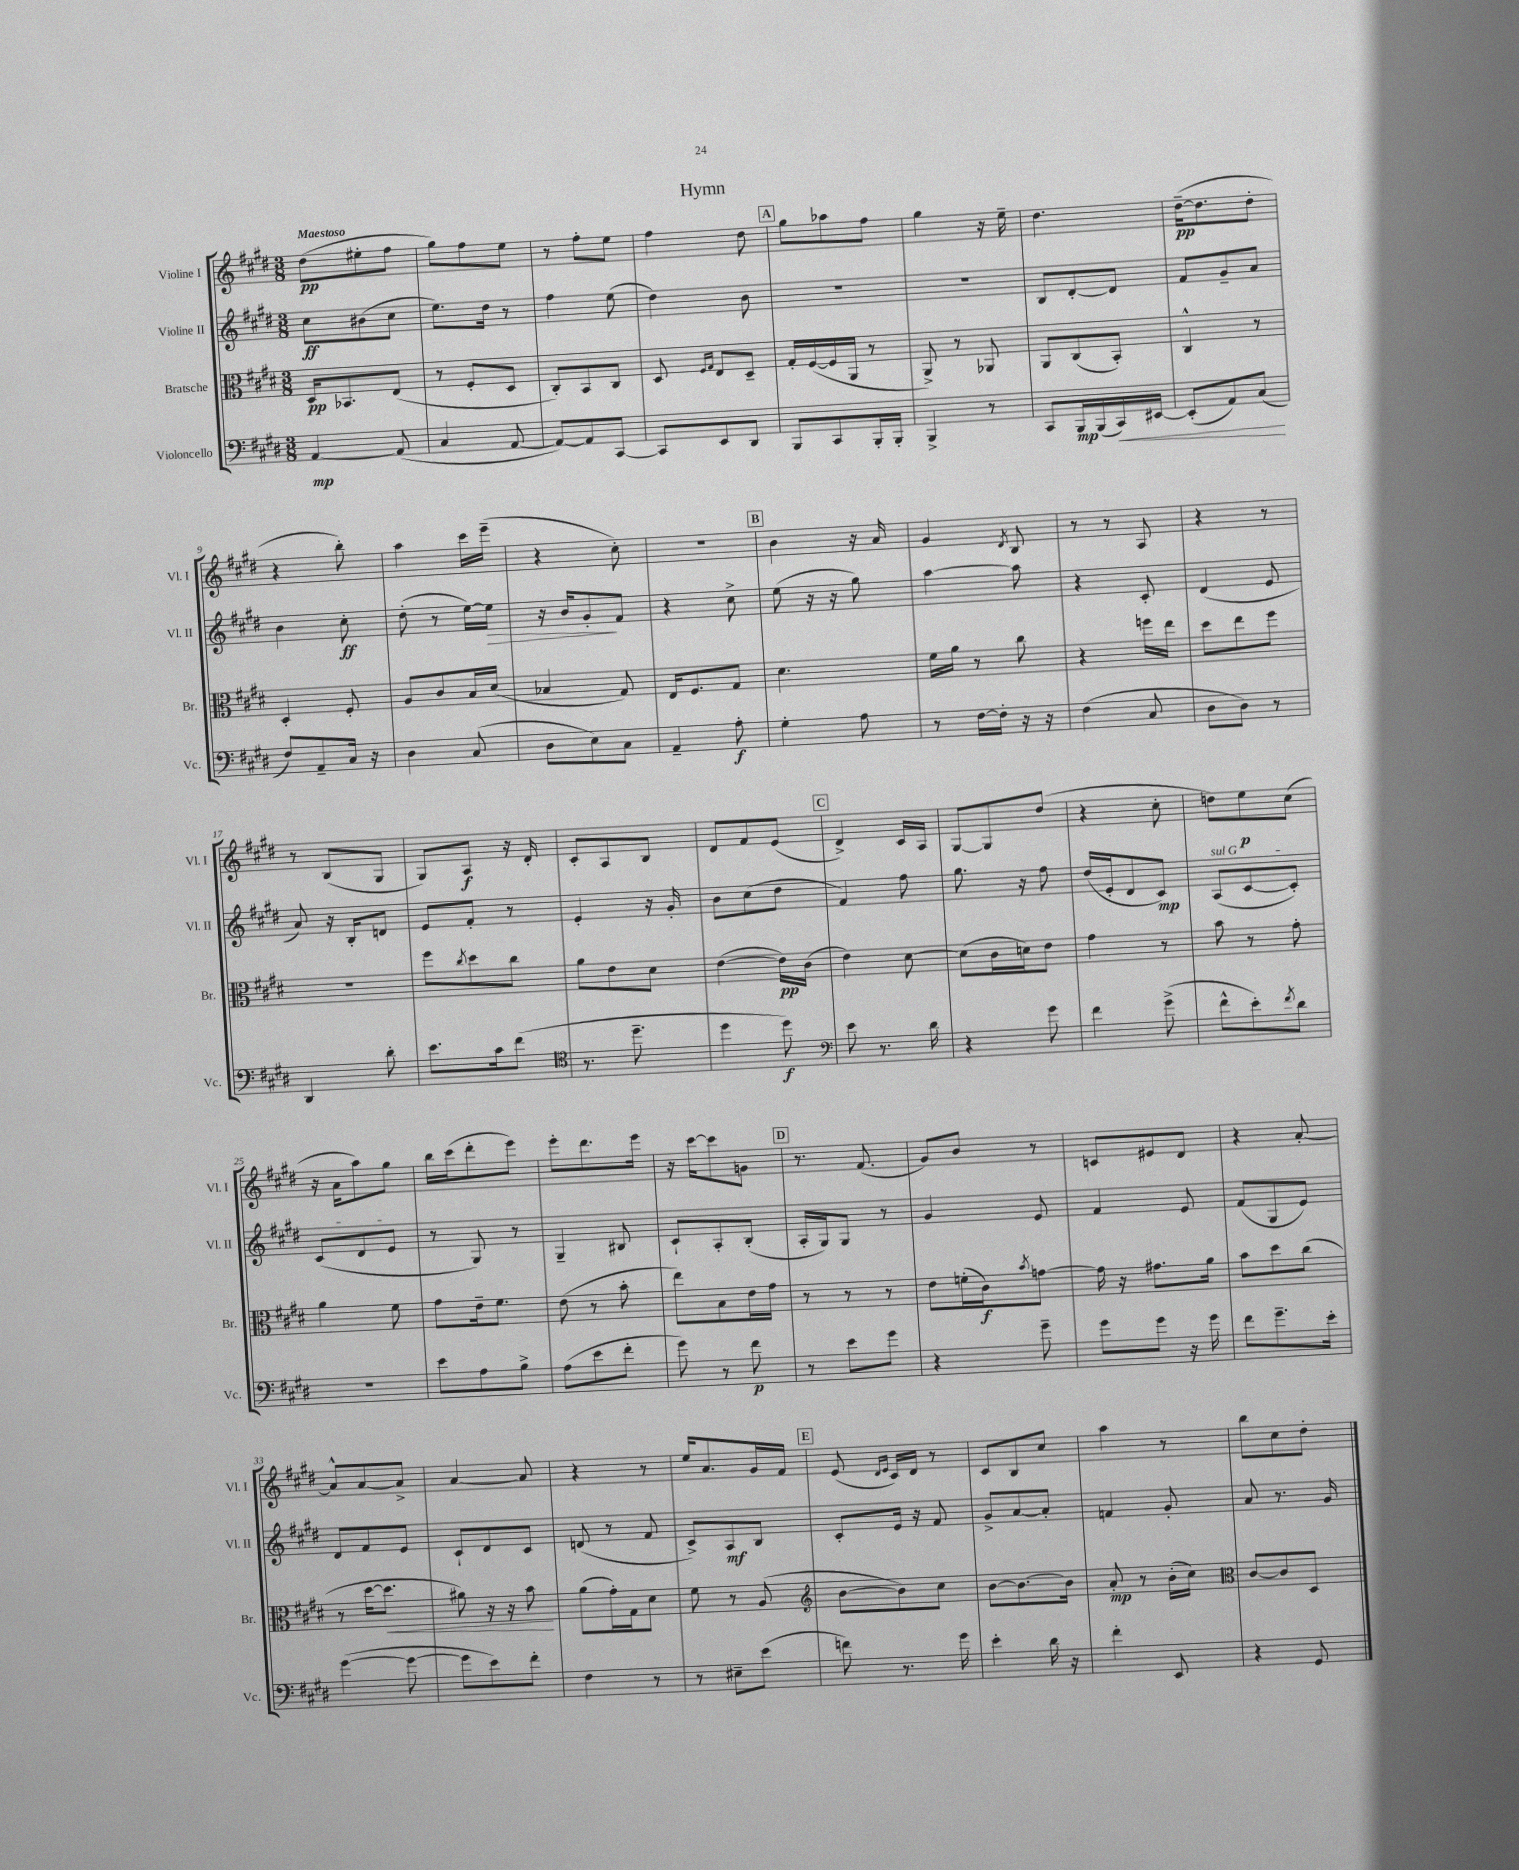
\header { title = "Hymn" }
<<
\new StaffGroup <<
\new Staff = "s0" \with { instrumentName = "Violine I" shortInstrumentName = "Vl. I" } {
    \clef treble \key e \major \numericTimeSignature \time 3/8 \tempo "Maestoso"
    dis''8\pp( eis''8-. fis''8 |
    gis''8) fis''8 e''8 |
    r8 fis''8-. e''8 |
    fis''4 dis''8 |
    \mark \markup { \box "A" } gis''8 aes''8 fis''8 |
    gis''4 r16 e''16-- |
    dis''4. |
    dis''16~--\pp( dis''8. dis''8-. |
    r4 b''8-.) |
    a''4 cis'''16 e'''16--( |
    r4 cis''8-.) |
    R4. |
    \mark \markup { \box "B" } b'4 r16 a'16 |
    gis'4 \acciaccatura { dis'8 } b8 |
    r8 r8 a8 |
    r4 r8 |
    r8 b8( gis8 |
    gis8) a8\f r16 dis'16-. |
    cis'8-. a8 b8 |
    dis'8 fis'8 e'8( |
    \mark \markup { \box "C" } dis'4->) cis'16 a16 |
    gis8~ gis8 dis''8( |
    r4 cis''8-. |
    d''8) e''8\p cis''8( |
    r16 a'16 a''8) gis''8 |
    b''16 cis'''16( dis'''8-. e'''8) |
    e'''8-. dis'''8. e'''16 |
    r16 cis'''16~ cis'''8 g'8 |
    \mark \markup { \box "D" } r8. fis'8.( |
    gis'8) b'8 r8 |
    c'8 eis'8 dis'8 |
    r4 a'8~-. |
    a'8-^ a'8~ a'8-> |
    a'4~ a'8 |
    r4 r8 |
    e''16 a'8. gis'16 fis'16 |
    \mark \markup { \box "E" } e'8( \grace { dis'16 e'16 } cis'16) dis'16 r8 |
    cis'8 b8 cis''8 |
    a''4 r8 |
    b''8 cis''8 dis''8-. \bar "|." |
}
\new Staff = "s1" \with { instrumentName = "Violine II" shortInstrumentName = "Vl. II" } {
    \clef treble \key e \major \numericTimeSignature \time 3/8
    cis''8\ff bis'8( cis''8 |
    e''8.) dis''16 r8 |
    fis''4 e''8( |
    dis''4) b'8 |
    \mark \markup { \box "A" } R4. |
    R4. |
    b8 dis'8~-. dis'8 |
    fis'8 gis'8-- a'8 |
    b'4 cis''8-.\ff |
    dis''8-.( r8 e''16~) e''16\> |
    r16 b'16 gis'8-.\! fis'8 |
    r4 cis''8-> |
    \mark \markup { \box "B" } e''8( r16 r16 gis''8) |
    a''4~ a''8 |
    r4 cis'8-. |
    dis'4( e'8 |
    a'8) r16 b16-. d'8 |
    e'8 fis'8-. r8 |
    e'4-. r16 gis'16-. |
    b'8 cis''8( dis''8 |
    \mark \markup { \box "C" } fis'4) fis''8 |
    gis''8. r16 fis''8 |
    dis''16( e'16-. dis'8 cis'8\mp) |
    \once \override TextSpanner.bound-details.left.text = \markup { \italic "sul G" } a8\startTextSpan( cis'8~ cis'8-.) |
    cis'8( dis'8 e'8\stopTextSpan |
    r8 gis8) r8 |
    gis4-- bis8 |
    cis'8-! a8-. b8-.( |
    \mark \markup { \box "D" } a16-. gis16) gis8 r8 |
    gis'4 e'8 |
    fis'4 e'8 |
    fis'8( gis8 e'8) |
    dis'8 fis'8 e'8 |
    cis'8-! dis'8 cis'8 |
    d'8( r8 fis'8 |
    cis'8->) a8\mf b8 |
    \mark \markup { \box "E" } cis'8-. e'16 r16 fis'8 |
    gis'8-> a'8~ a'8-. |
    f'4 gis'8-. |
    a'8 r8. gis'16 \bar "|." |
}
\new Staff = "s2" \with { instrumentName = "Bratsche" shortInstrumentName = "Br." } {
    \clef alto \key e \major \numericTimeSignature \time 3/8
    dis16\pp bes,8. e8( |
    r8 fis8-. dis8 |
    cis8-.) b,8 cis8 |
    dis8 \grace { fis16 gis16 } e8 dis8-- |
    \mark \markup { \box "A" } gis16-. fis16~( fis16 a,16 r8 |
    a,8->) r8 aes,8 |
    a,8 cis8( b,8-.) |
    cis4-^ r8 |
    dis4-. fis8-. |
    a8 cis'8 b16 dis'16( |
    bes4 gis8) |
    e16 fis8. gis8 |
    \mark \markup { \box "B" } dis'4. |
    fis'16 a'16 r8 cis''8 |
    r4 f''16 e''16 |
    dis''8 e''8 fis''8 |
    R4. |
    fis''8 \acciaccatura { cis''8 } dis''8 cis''8 |
    a'8 e'8 dis'8 |
    e'4~( e'16\pp) cis'16( |
    \mark \markup { \box "C" } e'4) dis'8~ |
    dis'8( cis'16 d'16) e'8 |
    gis'4 r8 |
    b'8 r8 gis'8-. |
    a'4 fis'8 |
    gis'8 e'16-- fis'8. |
    e'8( r8 b'8-. |
    e''8) b8 e'16 gis'16 |
    \mark \markup { \box "D" } r8 r8 r8 |
    e'8 f'16-.( cis'16\f) \acciaccatura { b'8 } g'8~ |
    g'16 r16 gis'8. a'16 |
    b'8 dis''8 cis''8( |
    r8 dis''16~ dis''8.\< |
    ais'8) r16 r16 b'8\! |
    a'8( gis'16-.) gis16 dis'8 |
    fis'8 r8 a8( |
    \mark \markup { \box "E" } \clef treble b'8~ b'8) cis''8 |
    b'8~ b'8.~ b'16 |
    a'8-.\mp r8 b'16-.( cis''16) |
    \clef alto cis'8~ cis'8 dis8 \bar "|." |
}
\new Staff = "s3" \with { instrumentName = "Violoncello" shortInstrumentName = "Vc." } {
    \clef bass \key e \major \numericTimeSignature \time 3/8
    a,4~\mp a,8( |
    cis4 a,8~ |
    a,8~) a,8 cis,8~ |
    cis,8 e,8 dis,8 |
    \mark \markup { \box "A" } b,,8 cis,8 b,,16-. b,,16-. |
    b,,4-> r8 |
    cis,8 b,,16\mp b,,16( cis,16\<) eis,16~ |
    eis,8-.( a,8) cis8\!( |
    fis8) a,8-- cis16 r16 |
    dis4 cis8( |
    dis8 e8) cis8 |
    a,4-- a8-.\f |
    \mark \markup { \box "B" } gis4-. a8 |
    r8 fis16~ fis16-. r16 r16 |
    fis4( cis8 |
    dis8 dis8) r8 |
    dis,4 dis'8-. |
    e'8. cis'16 fis'8( |
    \clef tenor r8. dis''8.-- |
    dis''4 dis''8\f) |
    \mark \markup { \box "C" } \clef bass e'8 r8. dis'16 |
    r4 gis'8 |
    fis'4 gis'8->( |
    fis'8-^ e'8-.) \acciaccatura { fis'8 } dis'8 |
    R4. |
    e'8 a8 b8-> |
    a8( e'8 fis'8-. |
    gis'8) r8 fis'8\p |
    \mark \markup { \box "D" } r8 e'8 gis'8 |
    r4 gis'8-- |
    gis'8 gis'8 r16 gis'16 |
    fis'8 gis'8.-- e'16-. |
    gis'4~( gis'8~ |
    gis'8 e'8) fis'8-. |
    fis4 r8 |
    r8 eis8-- e'8( |
    \mark \markup { \box "E" } f'8) r8. gis'16 |
    e'4-. dis'16 r16 |
    fis'4-. e,8 |
    r4 gis,8 \bar "|." |
}
>>
>>
